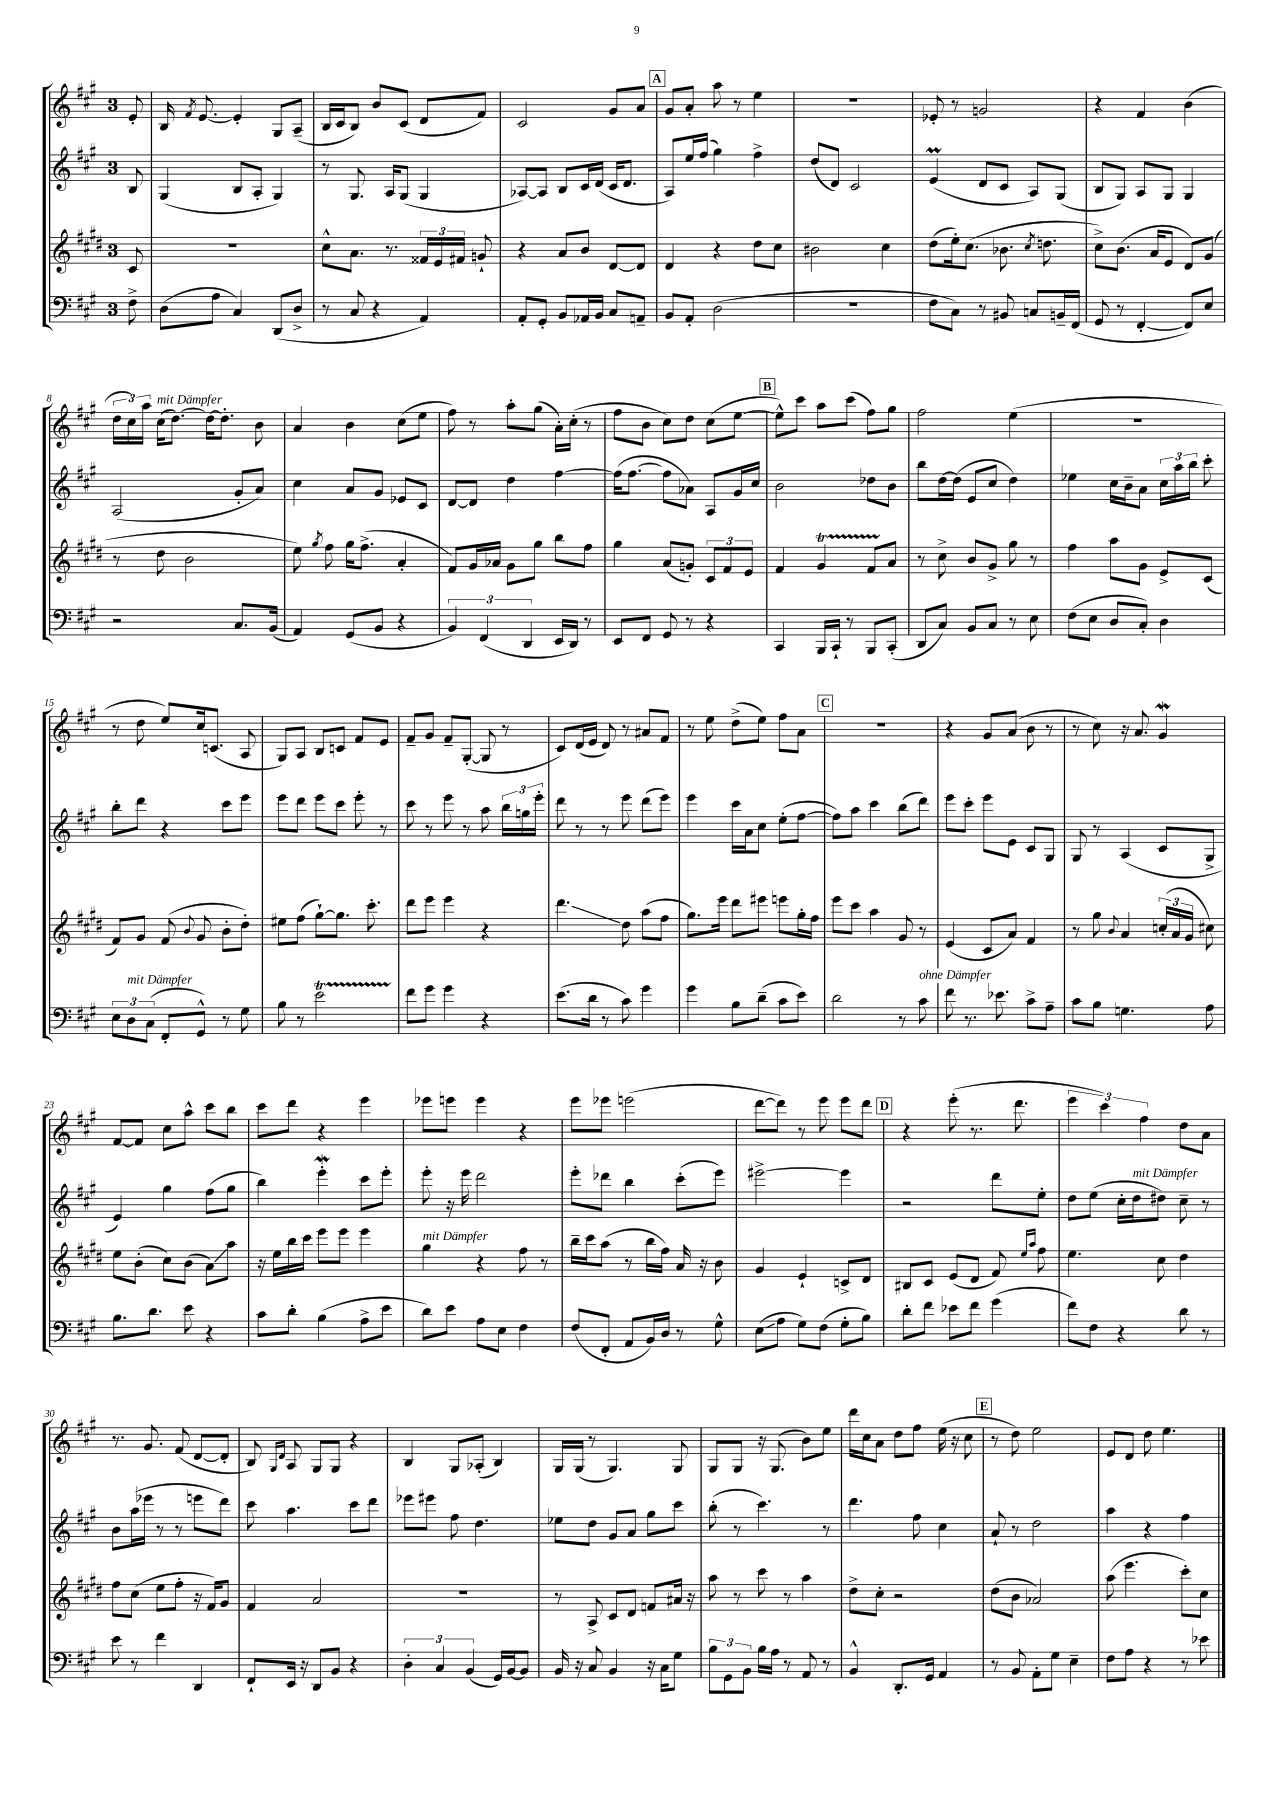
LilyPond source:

<<
\new StaffGroup <<
\new Staff = "s0" {
    \clef treble \key a \major \once \override Staff.TimeSignature.style = #'single-digit \time 3/4 \partial 8
    \autoBeamOff e'8-. |
    b16 \acciaccatura { fis'8 } e'8.~ e'4-. gis8[ a8]--( |
    b16[ cis'16 b8]) b'8[ cis'8]( d'8[ fis'8]) |
    cis'2 gis'8[ a'8] |
    \mark \markup { \box "A" } gis'8[ a'8]-. a''8 r8 e''4 |
    R2. |
    ees'8-. r8 g'2 |
    r4 fis'4 b'4( |
    \tuplet 3/2 { d''16[ cis''16) a''16] } cis''16[^\markup { \italic "mit Dämpfer" }( d''8.]~) d''16[~ d''8.]-. b'8 |
    a'4 b'4 cis''8[( e''8] |
    fis''8) r8 a''8[-. gis''8]( a'16[-.) cis''16]-.( r8 |
    fis''8[ b'8] cis''8[) d''8] cis''8[( e''8]~ |
    \mark \markup { \box "B" } e''8[-^) cis'''8] a''8[ cis'''8]( fis''8[) gis''8] |
    fis''2 e''4( |
    R2. |
    r8 d''8 e''8[) cis''16 c'8.]( a8 |
    gis8[) a8] b8[ c'8] fis'8[ e'8] |
    fis'8[-- gis'8] fis'8[-- gis8]~-.( gis8 r8 |
    cis'8[) d'16( e'16] d'8) r8 ais'8[ fis'8] |
    r8 e''8 d''8[->( e''8]) fis''8[ a'8] |
    \mark \markup { \box "C" } R2. |
    r4 gis'8[ a'8]( b'8 r8 |
    r8 cis''8) r16 a'8. gis'4\mordent |
    fis'8[~ fis'8] cis''8[ a''8]-^ cis'''8[ b''8] |
    cis'''8[ d'''8] r4 e'''4 |
    ees'''8[ e'''8] e'''4 r4 |
    e'''8[ ees'''8] e'''2( |
    d'''8[~ d'''8]) r8 e'''8 e'''8[ d'''8] |
    \mark \markup { \box "D" } r4 e'''8-.( r8. d'''8. |
    \tuplet 3/2 { e'''4 cis'''4) fis''4 } d''8[ a'8] |
    r8. gis'8. fis'8( d'8[~ d'8]-. |
    b8) \grace { gis16[ d'16] } a8 gis8[ gis8] r4 |
    b4 gis8[ aes8]-.( b4) |
    gis16[ gis16]( r8 gis4.) gis8 |
    gis8[ gis8] r16 gis8.( b'8[) e''8] |
    d'''16[ cis''16 a'8] d''8[ fis''8] e''16( r16 cis''8 |
    \mark \markup { \box "E" } r8 d''8) e''2 |
    e'8[ d'8] d''8 e''4. \bar "|." |
}
\new Staff = "s1" {
    \clef treble \key a \major \once \override Staff.TimeSignature.style = #'single-digit \time 3/4 \partial 8
    \autoBeamOff b8 |
    gis4( b8[ a8]-. gis4) |
    r8 gis8. a16[ gis8]( gis4 |
    aes8[~) aes8] b8[ cis'16 d'16]( cis'16[ d'8.] |
    \mark \markup { \box "A" } a8[) e''16 fis''16]( gis''4) fis''4-> |
    d''8[( d'8]) cis'2 |
    e'4\prall( d'8[ cis'8] a8[) gis8]( |
    b8[ gis8]) a8[ gis8] gis4 |
    a2( gis'8[-. a'8]) |
    cis''4 a'8[ gis'8] ees'8[ cis'8] |
    d'8[~ d'8] d''4 fis''4~ |
    fis''16[( fis''8.]~ fis''8[ aes'8]) a8[ gis'16 cis''16] |
    \mark \markup { \box "B" } b'2 des''8[ b'8] |
    b''8[ d''16~ d''16]( e'8[ cis''8] d''4) |
    ees''4 cis''16[ b'16-- a'8] \tuplet 3/2 { cis''16[ a''16 b''16] } cis'''8-. |
    b''8[-. d'''8] r4 cis'''8[ e'''8] |
    e'''8[ d'''8] e'''8[ cis'''8] e'''8-. r8 |
    cis'''8 r8 e'''8 r8 a''8 \tuplet 3/2 { b''16[ g''16 e'''16]-. } |
    d'''8 r8 r8 e'''8 d'''8[( e'''8]) |
    e'''4 cis'''16[ a'16 cis''8] e''8[-.( fis''8]~ |
    \mark \markup { \box "C" } fis''8[) a''8] cis'''4 b''8[( d'''8]) |
    e'''8[ cis'''8]-. e'''8[ e'8] cis'8[ gis8] |
    gis8 r8 a4( cis'8[ gis8]-> |
    e'4) gis''4 fis''8[( gis''8] |
    b''4) e'''4-.\mordent cis'''8[ e'''8]-. |
    e'''8-. r16 e'''16 d'''2 |
    e'''8[-. des'''8] b''4 cis'''8[-.( e'''8]) |
    eis'''2~-> eis'''4 |
    \mark \markup { \box "D" } r2 d'''8[ e''8]-. |
    d''8[ e''8]( cis''16[-. d''16^\markup { \italic "mit Dämpfer" } dis''8]) cis''8-- r8 |
    b'8[ a''16( ees'''16] r8 r8 e'''8[ d'''8]) |
    cis'''8 a''4. cis'''8[ d'''8] |
    ees'''8[ eis'''8] fis''8 d''4. |
    ees''8[ d''8] gis'8[ a'8] gis''8[ cis'''8] |
    b''8-.( r8 cis'''4.) r8 |
    d'''4. fis''8 cis''4 |
    \mark \markup { \box "E" } a'8-! r8 d''2 |
    a''4 r4 fis''4 \bar "|." |
}
\new Staff = "s2" {
    \clef treble \key e \major \once \override Staff.TimeSignature.style = #'single-digit \time 3/4 \partial 8
    \autoBeamOff cis'8 |
    R2. |
    cis''8[-^ a'8.] r8. \tuplet 3/2 { fisis'16[ e'16 fis'16] } g'8-! |
    r4 a'8[ b'8] dis'8[~ dis'8] |
    \mark \markup { \box "A" } dis'4 r4 dis''8[ cis''8] |
    bis'2 cis''4 |
    dis''8[( e''16-.) cis''8.]( bes'8. \acciaccatura { cis''8 } d''8. |
    cis''8[->) b'8.]( a'16[ e'8] dis'8[) gis'8]( |
    r8 dis''8 b'2 |
    e''8) \acciaccatura { gis''8 } fis''8 gis''16[ fis''8.]->( a'4-. |
    fis'8[) gis'16 aes'16] gis'8[ gis''8] b''8[ fis''8] |
    gis''4 a'8[( g'8]-.) \tuplet 3/2 { cis'8[ fis'8 e'8] } |
    \mark \markup { \box "B" } fis'4 gis'4\startTrillSpan fis'8[ a'8]\stopTrillSpan |
    r8 cis''8-> b'8[ gis'8]-> gis''8 r8 |
    fis''4 a''8[ gis'8] e'8[-> cis'8]( |
    fis'8[) gis'8] fis'8( \appoggiatura { b'8 } gis'8 b'8[-. dis''8]-.) |
    eis''8[ fis''8]( gis''8[~-!) gis''8.] cis'''8.-. |
    dis'''8[ e'''8] e'''4 r4 |
    dis'''4.\glissando dis''8 a''8[( fis''8] |
    gis''8.[) e'''16] dis'''8[ eis'''8] e'''8[ gis''16-. fis''16] |
    \mark \markup { \box "C" } e'''8[ cis'''8] a''4 gis'8 r8 |
    e'4( cis'8[ a'8]) fis'4 |
    r8 gis''8 \appoggiatura { b'8 } a'4 \tuplet 3/2 { c''16[-.( a'16 gis'16] } cis''8) |
    e''8[ b'8]-.( cis''8[) b'8]( a'8[\glissando) a''8] |
    r16 e''16[ b''16 cis'''16] e'''8[ e'''8] e'''4 |
    gis''4^\markup { \italic "mit Dämpfer" } r4 fis''8 r8 |
    b''16[-- cis'''16 a''8]( r8 b''16[ fis''16]) a'16 r16 b'8 |
    gis'4 e'4-! c'8[-> dis'8] |
    \mark \markup { \box "D" } bis8[ cis'8] e'8[( dis'8] fis'8) \grace { e''16[ a''16] } fis''8 |
    e''4. cis''8 dis''4 |
    fis''8[ cis''8]( e''8[ fis''8]-. r16 fis'16[) gis'8] |
    fis'4 a'2 |
    R2. |
    r8 a8-> cis'8[ dis'8] f'8[ ais'16] r16 |
    a''8 r8 cis'''8 r8 a''4 |
    dis''8[-> cis''8]-. r2 |
    \mark \markup { \box "E" } dis''8[( b'8] aes'2) |
    a''8( e'''4. cis'''8[-.) cis''8] \bar "|." |
}
\new Staff = "s3" {
    \clef bass \key a \major \once \override Staff.TimeSignature.style = #'single-digit \time 3/4 \partial 8
    \autoBeamOff fis8-> |
    d8[( a8] cis4) d,8[( d8]-> |
    r8 cis8 r4 a,4) |
    a,8[-. gis,8]-. b,8[ aes,16 b,16] cis8[ a,8]-- |
    \mark \markup { \box "A" } b,8[ a,8]-. d2( |
    R2. |
    fis8[ cis8]) r8 bis,8 c8[ b,16-- fis,16]( |
    gis,8 r8 fis,4~-. fis,8[) e8] |
    r2 cis8.[ b,16]( |
    a,4) gis,8[( b,8] r4 |
    \tuplet 3/2 { b,4) fis,4( d,4 } e,16[ d,16]) r8 |
    e,8[ fis,8] gis,8 r8 r4 |
    \mark \markup { \box "B" } cis,4 b,,16[ cis,16]-! r8 b,,8[ cis,8]-.( |
    d,8[ cis8]) b,8[ cis8] r8 e8 |
    fis8[( e8] d8[ cis8]-.) d4 |
    \tuplet 3/2 { e8[ d8^\markup { \italic "mit Dämpfer" } cis8]( } fis,8[-. gis,8]-^) r8 gis8 |
    b8 r8 e'2\startTrillSpan |
    fis'8[\stopTrillSpan gis'8] gis'4 r4 |
    e'8.[( d'16] r8 cis'8) gis'4 |
    gis'4 b8[ d'8]--( cis'8[ e'8]) |
    \mark \markup { \box "C" } d'2 r8 cis'8^\markup { \italic "ohne Dämpfer" } |
    fis'8 r8. ees'8. cis'8[-> a8]-- |
    cis'8[ b8] g4. a8 |
    b8.[ d'8.] e'8 r4 |
    cis'8[ d'8]-. b4( a8[-> e'8] |
    d'8[) e'8] a8[ e8] fis4 |
    fis8[( fis,8]-. a,8[ b,16) d16] r8 gis8-^ |
    e8[\glissando( a8] gis8[) fis8]( gis8[-. b8]) |
    \mark \markup { \box "D" } d'8[-. fis'8] ees'8[ fis'8] gis'4( |
    fis'8[) fis8] r4 d'8 r8 |
    e'8 r8 fis'4 d,4 |
    fis,8[-! e,16] r16 d,8[ b,8] r4 |
    \tuplet 3/2 { d4-. cis4 b,4( } gis,16[) b,16~ b,8] |
    b,16 r16 cis8 b,4 r16 cis16[ gis8] |
    \tuplet 3/2 { b8[ gis,8 b,8] } b16[ a16] r8 a,8 r8 |
    b,4-^ d,8.[-. gis,16] a,4 |
    \mark \markup { \box "E" } r8 b,8 a,8[-. gis8] e4-- |
    fis8[ a8] r4 r8 ees'8 \bar "|." |
}
>>
>>
